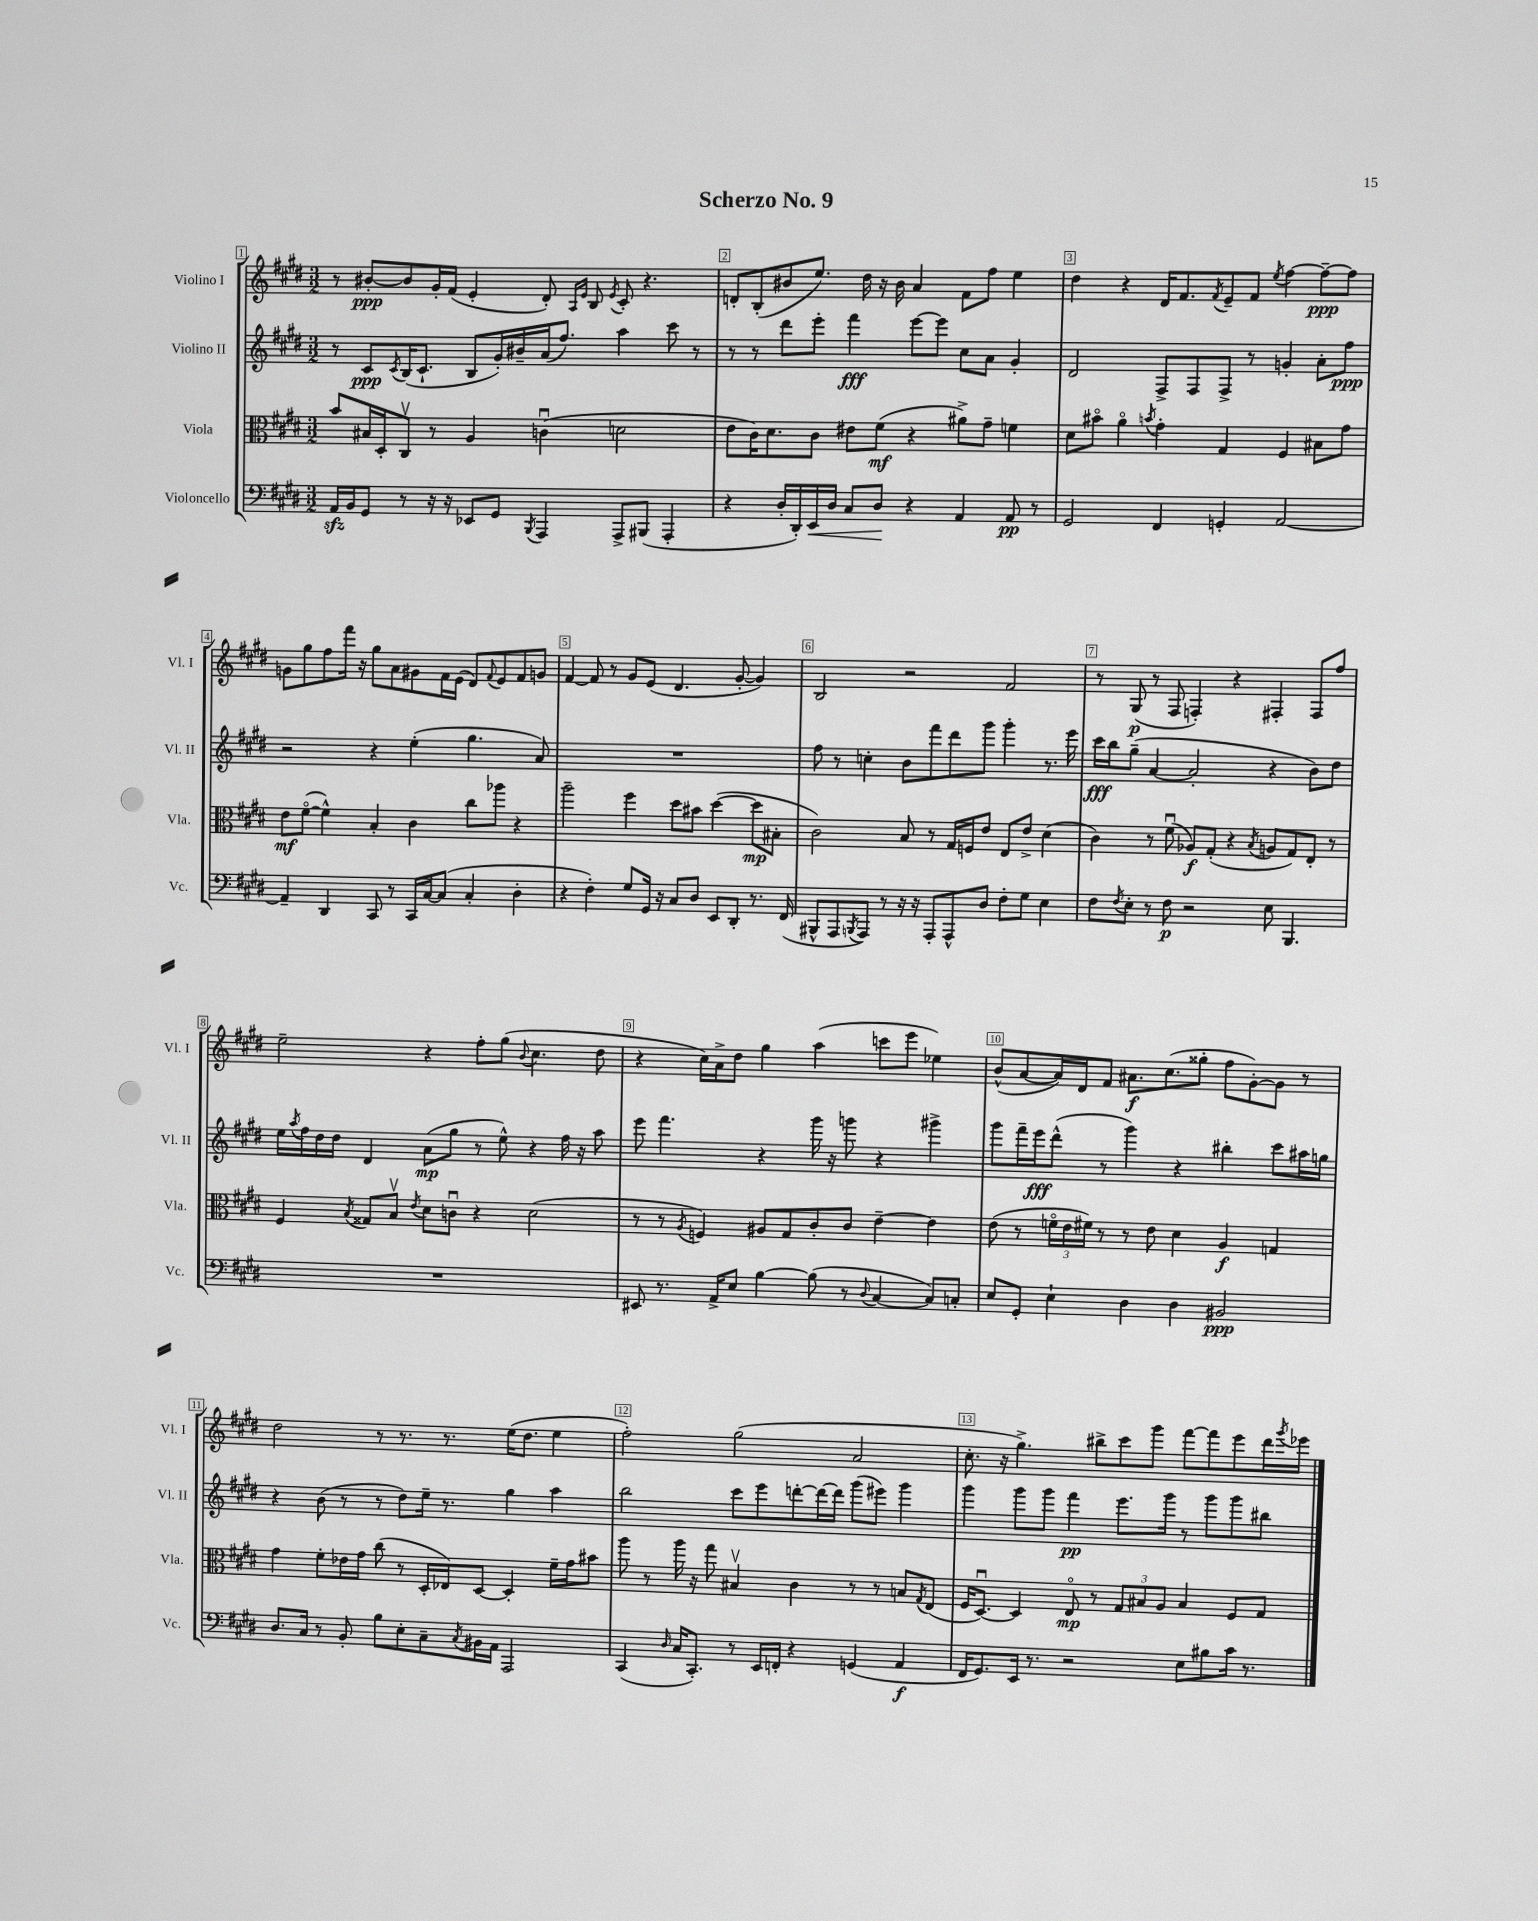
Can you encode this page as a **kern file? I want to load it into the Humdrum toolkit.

**kern	**kern	**kern	**kern
*staff4	*staff3	*staff2	*staff1
*clefF4	*clefC3	*clefG2	*clefG2
*k[f#c#g#d#]	*k[f#c#g#d#]	*k[f#c#g#d#]	*k[f#c#g#d#]
*M3/2	*M3/2	*M3/2	*M3/2
16AA/LL	8b/L	8r	8r
16BB/J	.	.	.
8GG#/J	16B#/L	8c#/L	[8b#'/L
.	16D#'/J	.	.
.	.	8qc#/	.
8r	8C#v/J	(16B/K	8b#/]
.	.	8.c#`/J	.
16r	8r	.	16g#'/L
16r	.	.	(16f#/JJ
8EE-/L	4A/	8B/L	4e'/
8GG#/J	.	16g#'/L)	.
.	.	16b#~/	.
8qBBB/	.	.	.
4AAA/	(4cu\	(16a/J	8d#'/)
.	.	8.ff#/J)	.
.	.	.	16qqA/LL
.	.	.	16qqe/JJ
.	.	.	8B/
.	.	.	8qe/
8AAA^/L	2d\	4aa\	8c#'/
(8BBB#/J	.	.	4.r
4AAA'/	.	8ccc#\	.
.	.	8r	.
=	=	=	=
4r	8e\L	8r	8d'/L
.	16c#\K)	8r	(8B'/
.	8.d#\	.	.
16D#'/LL	.	8ddd#\L	8b#/
16DD#'/)	.	.	.
16EE/	8c#\J	8eee'\J	8.ee/J)
16D#/JJ	.	.	.
8C#/L	8e#\L	4fff#\	.
.	.	.	16dd#\
8D#/J	(8f#\J	.	16r
.	.	.	16b#\
4r	4r	[8eee\L	4a/
.	.	8eee\]J	.
4AA/	8a#^\L)	8cc#\L	8f#\L
.	8g#~\J	8a\J	8ff#\J
8AA/	4f\	4g#'/	4ee\
8r	.	.	.
=	=	=	=
2GG#/	8d#\L	2d#/	4dd#\
.	8b#o\J	.	.
.	4ao\	.	4r
.	8qb/	.	.
4FF#/	4g#'\	8F#^/L	16d#/LK
.	.	.	8.f#/
.	.	8F#/	.
.	.	.	8qf#/
4GG'/	4G#/	8F#^/J	8e~/
.	.	8r	8f#/J
.	.	.	8qee/
[2AA/	4F#/	4g'/	[4ff#\
.	8B#\L	8a'\L	8ff#~\_L
.	8g#\J	8ff#\J	8ff#\]J
=	=	=	=
4AA~/]	8e\L	2r	8g\L
.	([8f#o\J	.	8gg#\
4DD#/	4f#^^\])	.	8ff#\
.	.	.	16fff#\Jk
.	.	.	16r
8CC#/	4B'/	4r	8gg#\L
8r	.	.	8a\
16CC#/LL	4c#\	(4ee'\	8g#\
[16C#/J	.	.	.
(8C#/]J	.	.	16f#\L
.	.	.	(16e\JJ
4C#'/	8cc#\L	4.gg#\	8d#/L)
.	.	.	8qqf#/
.	8aa-\J	.	8e/
4D#'\	4r	.	8f#/
.	.	8a/)	8g/J
=	=	=	=
4r	2aa~\	1.r	[4f#/
4F#'\)	.	.	8f#/]
.	.	.	8r
8G#/L	4ff#\	.	8g#/L
16GG#/Jk	.	.	(8e/J
16r	.	.	.
8C#/L	8dd#\L	.	4.d#/
8D#/J	8b#\J	.	.
8EE/L	([4dd#\	.	.
8DD#'/J	.	.	[8g#'/
8.r	8dd#\]L	.	4g#/])
.	8B#'\J	.	.
(16FF#/	.	.	.
=	=	=	=
8BBB#^^/L	2c#\)	8ff#\	2B/
8AAA/	.	8r	.
8qBBB/	.	.	.
8AAA/J)	.	4cc'\	.
8r	.	.	.
16r	8B/	8b\L	2r
16r	.	.	.
8AAA'/L	8r	8fff#\	.
8AAA^^/	16G#/LL	8ddd#\	.
.	16F/J	.	.
8D#/J	8e/J	8ggg#\J	.
8F#'\L	8E/L	4ggg#'\	2f#/
8G#\J	8e^/J	.	.
4E\	(4d#\	8.r	.
.	.	16eee\	.
=	=	=	=
8F#\L	4c#\)	16ccc#\LL	8r
.	.	16bb\J	.
8qF#/	.	.	.
8E'\J	.	(8gg#~\J	(8G#/
8r	8r	[4a/	8r
8F#\	(8f#u\	.	8F#/
2r	8A-/L)	2a'/]	4F'/)
.	(8G#'/J	.	.
.	4r	.	4r
.	8qB/	.	.
8E\	8A/L	4r	4F#'/
4.BBB/	8G#/)	.	.
.	8E'/J	8b\L)	8F#/L
.	8r	8dd#\J	8ff#/J
=	=	=	=
1.r	4F#/	16ee\LL	2ee~\
.	.	8qaa/	.
.	.	16ff#\	.
.	.	16dd#\	.
.	.	16dd#\JJ	.
.	8qB/	.	.
.	8G##/L	4d#/	.
.	8Bv/J	.	.
.	8qe/	.	.
.	8d#\L	(8a\L	4r
.	8cu\J	8gg#\J	.
.	4r	8r	8ff#'\L
.	.	8ee^^\)	(8gg#\J
.	.	.	8qqb/
.	(2d#\	4r	4.cc#\
.	.	16ff#\	.
.	.	16r	.
.	.	8aa\	8dd#\
=	=	=	=
8EE#/	8r	8eee\	4r
8.r	8r	4.fff#\	.
.	8qA/	.	.
.	4F/)	.	16cc#\LL)
16AA^/LK	.	.	16a^\J
8E/J	.	.	8dd#\J
[4B\	8A#/L	4r	4gg#\
.	8G#/	.	.
(8B\]	8c#'/	16ggg#\	(4aa\
.	.	16r	.
8r	8c#/J	8ggg\	.
8qqD#/	.	.	.
[4C#/	[4e~\	4r	8ccc\L
.	.	.	8eee\J
8C#/]L)	4e\]	4ggg#^\	4ee-\)
8C'/J	.	.	.
=	=	=	=
8E/L	(8e\	8ggg#\L	(8b^^/L
8GG#'/J	8r	16fff#~\L	[8a/
.	.	16eee\J	.
4E`\	24fo\LL	(8ddd#^^\J	16a/]L)
.	24e\	.	.
.	.	.	16d#/J
.	24f#\JJ)	.	.
.	8r	8r	8f#/J
4D#\	8r	4ggg#\)	8.a#\L
.	8e\	.	.
.	.	.	(8.cc#\
4D#\	4d#\	4r	.
.	.	.	8gg##'\J
2BB#/	4A/	4bb#'\	8ff#\L
.	.	.	[8g#'\)
.	4G/	8ccc#\L	8g#\]J
.	.	16aa#\L	8r
.	.	16gg\JJ	.
=	=	=	=
8.D#/L	4g#\	4r	2dd#\
16C#/Jk	.	.	.
8r	8f#'\L	(8b\	.
8BB'/	16e-\L	8r	.
.	16g#\JJ	.	.
8B\L	(8cc#\	8r	8r
8E'\	8r	8dd#\L)	8.r
8C#~\	16D#'/LL	16ee~\Jk	.
.	16E-/J)	8.r	8.r
8qC#/	.	.	.
16BB#\L	[8D#/J	.	.
16AA\JJ	.	.	.
2AAA/	4D#'/]	4gg#\	(16ee\LK
.	.	.	8.dd#\J
.	16f#~\LL	4aa\	4ee\
.	16g#\J	.	.
.	8b#\J	.	.
=	=	=	=
(4CC#/	8aa\	2bb\	2ff#'\)
.	8r	.	.
16qqD#/	.	.	.
16C#/LK	16aa\	.	.
8.CC#'/J)	16r	.	.
.	8gg#\	.	.
8r	4B#v/	8ccc#\L	(2gg#\
16EE/LL	.	8eee\	.
16FF'/JJ	.	.	.
4r	4c#\	[8ddd'\	.
.	.	16ddd\_L	.
.	.	16ddd\]JJ	.
(4GG/	8r	(8ggg#\L	2a/
.	8r	8eee#\J)	.
4AA/	8B/L	4ggg#\	.
.	8qG#/	.	.
.	(8E/J	.	.
=	=	=	=
16FF#/LK	16F#/LK	4ggg#\	8.cc#'\
8.GG#/)	[8.D#u/J)	.	.
.	.	.	16r
16EE/Jk	4D#/]	8ggg#\L	4.gg#^\)
8.r	.	.	.
.	.	8ggg#\J	.
2r	8Eo/	4fff#\	.
.	8r	.	8bb#^\L
.	12G#/L	8.eee\L	8ccc#\
.	12B#/	.	.
.	.	.	8ggg#\J
.	12A/J	.	.
.	.	16ggg#\Jk	.
8E\L	4B#/	8r	[8fff#\L
8B#\	.	8ggg#\L	8fff#\]
16c#\Jk	8F#/L	8ggg#\	8eee\
8.r	.	.	.
.	8G#/J	8bb#\J	16ddd#\L
.	.	.	8qggg#/
.	.	.	16eee-\JJ
==	==	==	==
*-	*-	*-	*-
